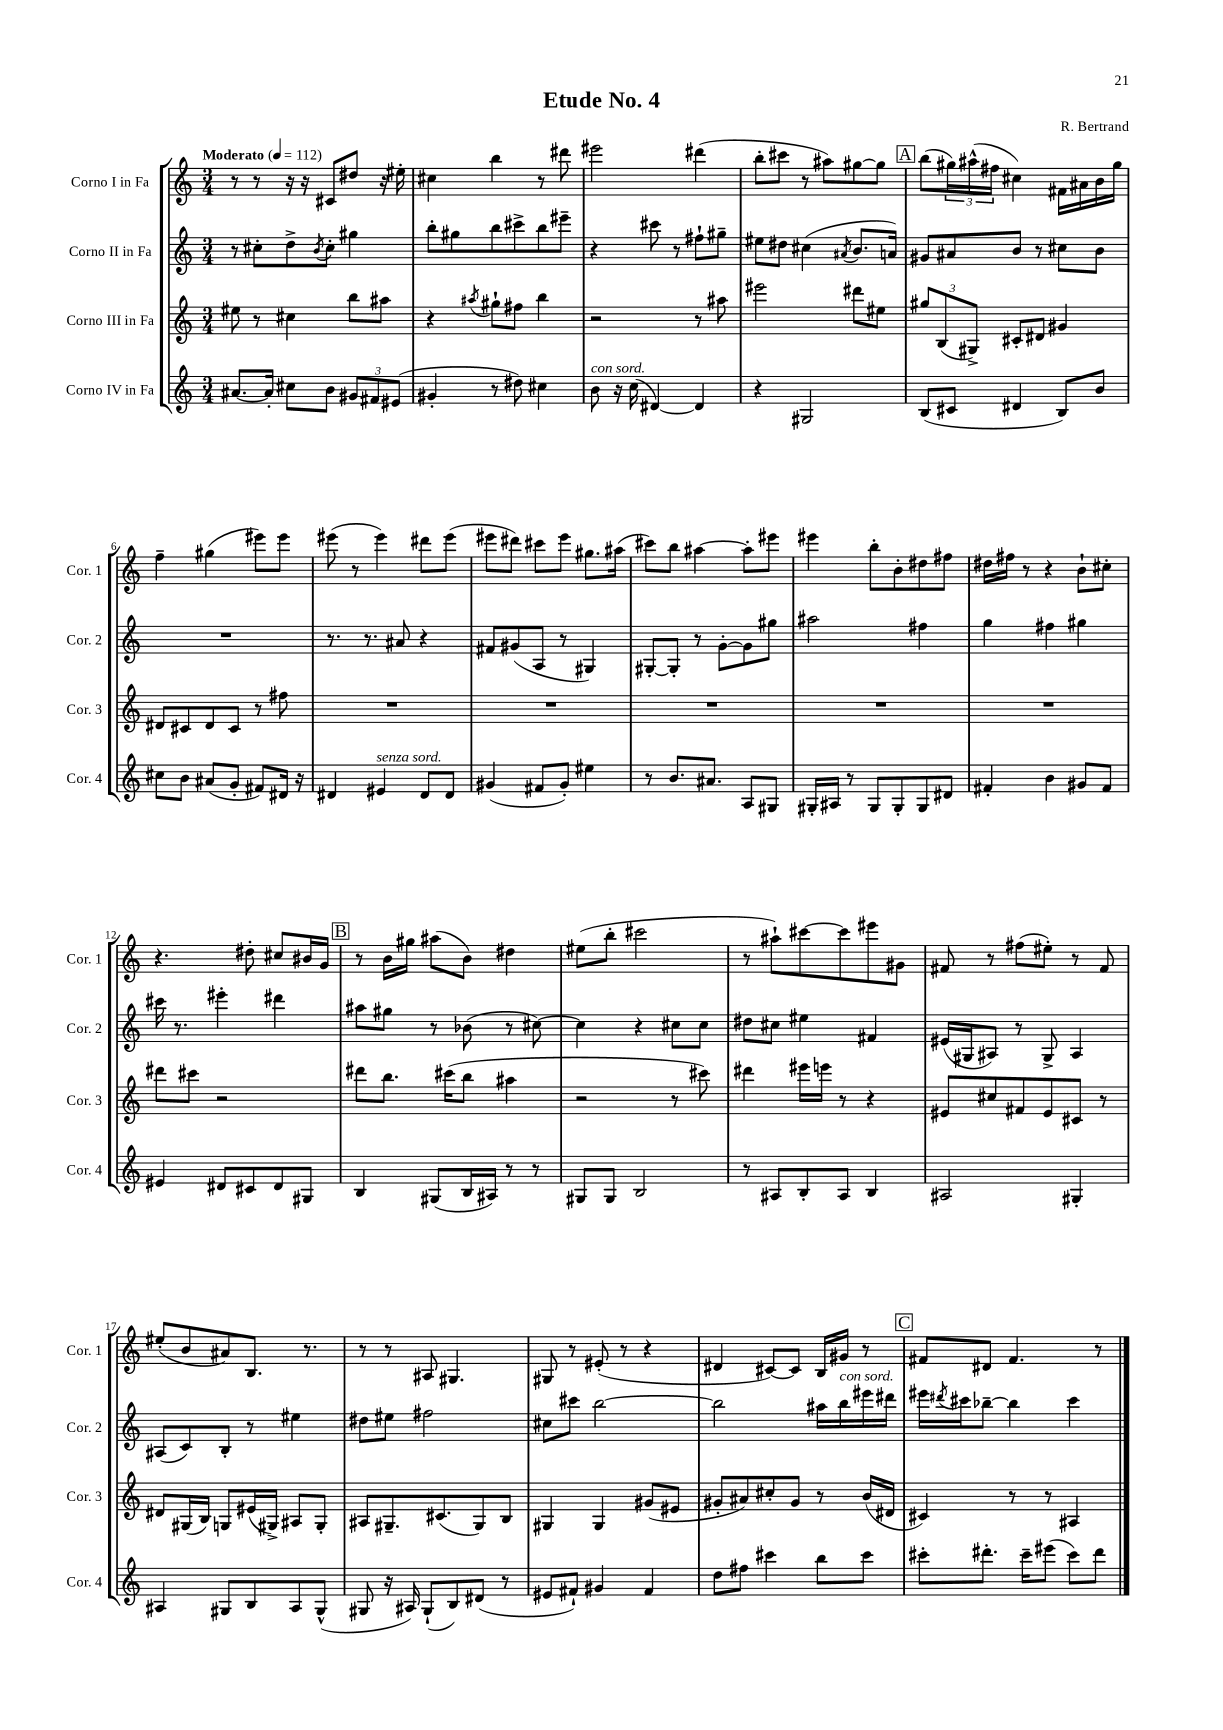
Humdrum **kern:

**kern	**kern	**kern	**kern
*staff4	*staff3	*staff2	*staff1
*clefG2	*clefG2	*clefG2	*clefG2
*k[]	*k[]	*k[]	*k[]
*M3/4	*M3/4	*M3/4	*M3/4
*MM112	*MM112	*MM112	*MM112
[8.a#/L	8ee#\	8r	8r
.	8r	8cc#'\L	8r
16a#'/]Jk	.	.	.
8cc#\L	4cc#\	8dd^\	16r
.	.	.	16r
.	.	8qb/	.
8b\J	.	8cc#'\J	8c#/L
12g#/L	8bb\L	4gg#\	8dd#/J
12f#/	.	.	.
.	8aa#\J	.	16r
(12e#/J	.	.	.
.	.	.	16ee#'\
=	=	=	=
4g#'/	4r	8bb'\L	4cc#\
.	.	8gg#\	.
.	8qaa#/	.	.
8r	8gg#`\L	8bb\	4bb\
8dd#\)	8ff#\J	8ccc#^\	.
4cc#\	4bb\	8bb\	8r
.	.	8eee#~\J	8ddd#\
=	=	=	=
8b\	2r	4r	2eee#\
16r	.	.	.
(16cc\	.	.	.
[4d#/)	.	8ccc#\	.
.	.	8r	.
4d#/]	8r	8ff#`\L	(4ddd#\
.	8aa#\	8gg#~\J	.
=	=	=	=
4r	2eee#\	8ee#\L	8bb'\L
.	.	8dd#\J	8ccc#\J
2G#/	.	(4cc#\	8r
.	.	.	8aa#\L)
.	.	8qa#/	.
.	8ddd#\L	8.b/L	[8gg#\
.	8ee#\J	.	8gg#\]J
.	.	16a/Jk)	.
=	=	=	=
(8B/L	12gg#/L	8g#/L	(8bb\L
.	(12B/	.	.
8c#/J	.	8a#/	24gg#\L)
.	12G#^/J)	.	(24aa#^^\
.	.	.	24ff#\JJ
4d#/	8c#'/L	8b/J	4cc#\)
.	8d#/J	8r	.
8B/L)	4g#/	8cc#\L	16f#\LL
.	.	.	16a#\
8b/J	.	8b\J	16b\
.	.	.	16gg#\JJ
=	=	=	=
8cc#\L	8d#/L	2.r	4ff~\
8b\J	8c#/	.	.
(8a#/L	8d#/	.	(4gg#\
8g'/J	8c#/J	.	.
8f#/L)	8r	.	8eee#\L)
16d#/Jk	8ff#\	.	8eee#\J
16r	.	.	.
=	=	=	=
4d#/	2.r	8.r	(8eee#\
.	.	.	8r
.	.	8.r	.
4e#/	.	.	4eee#\)
.	.	8a#/	.
8d#/L	.	4r	8ddd#\L
8d#/J	.	.	(8eee#\J
=	=	=	=
(4g#/	2.r	8f#/L	8eee#\L
.	.	(8g#/	8ddd#\J)
8f#/L	.	8A/J	8ccc#\L
8g#'/J)	.	8r	8eee#\J
4ee#\	.	4G#/)	8.gg#\L
.	.	.	(16aa#\Jk
=	=	=	=
8r	2.r	[8G#'/L	8ccc#\L)
8.b/L	.	8G#'/]J	8bb\J
.	.	8r	[4aa#\
8.a#/J	.	.	.
.	.	[8g'\L	.
8A/L	.	8g\]	8aa#'\]L
8G#/J	.	8gg#\J	8eee#\J
=	=	=	=
16G#'/LL	2.r	2aa#\	4eee#\
16A#/JJ	.	.	.
8r	.	.	.
8G#/L	.	.	8bb'\L
8G#'/	.	.	8b'\
8G#/	.	4ff#\	8dd#\
8d#/J	.	.	8ff#\J
=	=	=	=
4f#'/	2.r	4gg\	16dd#\LL
.	.	.	16ff#\JJ
.	.	.	8r
4b\	.	4ff#\	4r
8g#/L	.	4gg#\	8b`\L
8f#/J	.	.	8cc#'\J
=	=	=	=
4e#/	8ddd#\L	16ccc#\	4.r
.	.	8.r	.
.	8ccc#\J	.	.
8d#/L	2r	4eee#'\	.
8c#/	.	.	8dd#'\
8d#/	.	4ddd#\	8cc#/L
8G#/J	.	.	16b#/L
.	.	.	16g/JJ
=	=	=	=
4B/	8ddd#\L	8aa#\L	8r
.	8.bb\J	8gg#\J	16b\LL
.	.	.	16gg#\JJ
(8G#/L	.	8r	(8aa#\L
.	(16ccc#\LK	.	.
16B/L	8bb\J	(8b-\	8b\J)
16A#/JJ)	.	.	.
8r	4aa#\	8r	4dd#\
8r	.	[8cc#\)	.
=	=	=	=
8G#/L	2r	4cc#\]	(8ee#\L
8G#/J	.	.	8bb'\J
2B/	.	4r	2ccc#\
.	8r	8cc#\L	.
.	8ccc#\)	8cc#\J	.
=	=	=	=
8r	4ddd#\	8dd#\L	8r
8A#/L	.	8cc#\J	8aa#`\L)
8B'/	16eee#\LL	4ee#\	[8ccc#\
.	16eee\JJ	.	.
8A#/J	8r	.	8ccc#\]
4B/	4r	4f#/	8eee#\
.	.	.	8g#\J
=	=	=	=
2A#/	8e#/L	(16e#/LL	8f#/
.	.	16G#/J	.
.	8cc#/	8A#/J)	8r
.	8f#/	8r	(8ff#\L
.	8e#/	8G#^/	8ee#'\J)
4G#'/	8c#/J	4A#/	8r
.	8r	.	8f#/
=	=	=	=
4A#/	8d#/L	(8A#/L	(8ee#'/L
.	(16G#/L	8c/)	8b/
.	16B/JJ)	.	.
8G#/L	8G/L	8B'/J	8a#/)
8B/	(16e#/L	8r	8.B/J
.	16G#^/JJ)	.	.
8A#/	8A#/L	4ee#\	.
.	.	.	8.r
(8G#^^/J	8G#'/J	.	.
=	=	=	=
8G#/	8A#/L	8dd#\L	8r
16r	8.G#~/	8ee#\J	8r
16A#/)	.	.	.
(8G#`/L	.	2ff#\	8A#/
.	(8.c#/	.	.
8B/)	.	.	4.G#/
(8d#/J	8G#/)	.	.
8r	8B/J	.	.
=	=	=	=
8e#/L	4G#/	8cc#\L	8G#/
8f#`/J)	.	8ccc#\J	8r
4g#/	4G#/	[2bb\	(8e#'/
.	.	.	8r
4f#/	(8g#/L	.	4r
.	8e#/J	.	.
=	=	=	=
8dd\L	8g#'/L	2bb\]	4d#/
8ff#\J	8a#/)	.	.
4ccc#\	8cc#'/	.	[8c#/L)
.	8g#/J	.	8c#/]J
8bb\L	8r	16aa#\LL	16B/LL
.	.	16bb\	16g#/JJ
8ccc#\J	(16b/LL	16eee#\	8r
.	16d#/JJ	16ddd#\JJ	.
=	=	=	=
8ccc#'\L	4c#/)	16eee#\LL	8f#/L
.	.	8qddd#/	.
.	.	16ccc#\J	.
8.ddd#'\J	.	[8bb-~\J	8d#/J
.	8r	4bb-\]	4.f#/
16ccc#~\LK	.	.	.
(8eee#\J	8r	.	.
8ccc#\L)	4A#/	4ccc#\	.
8ddd#\J	.	.	8r
==	==	==	==
*-	*-	*-	*-
